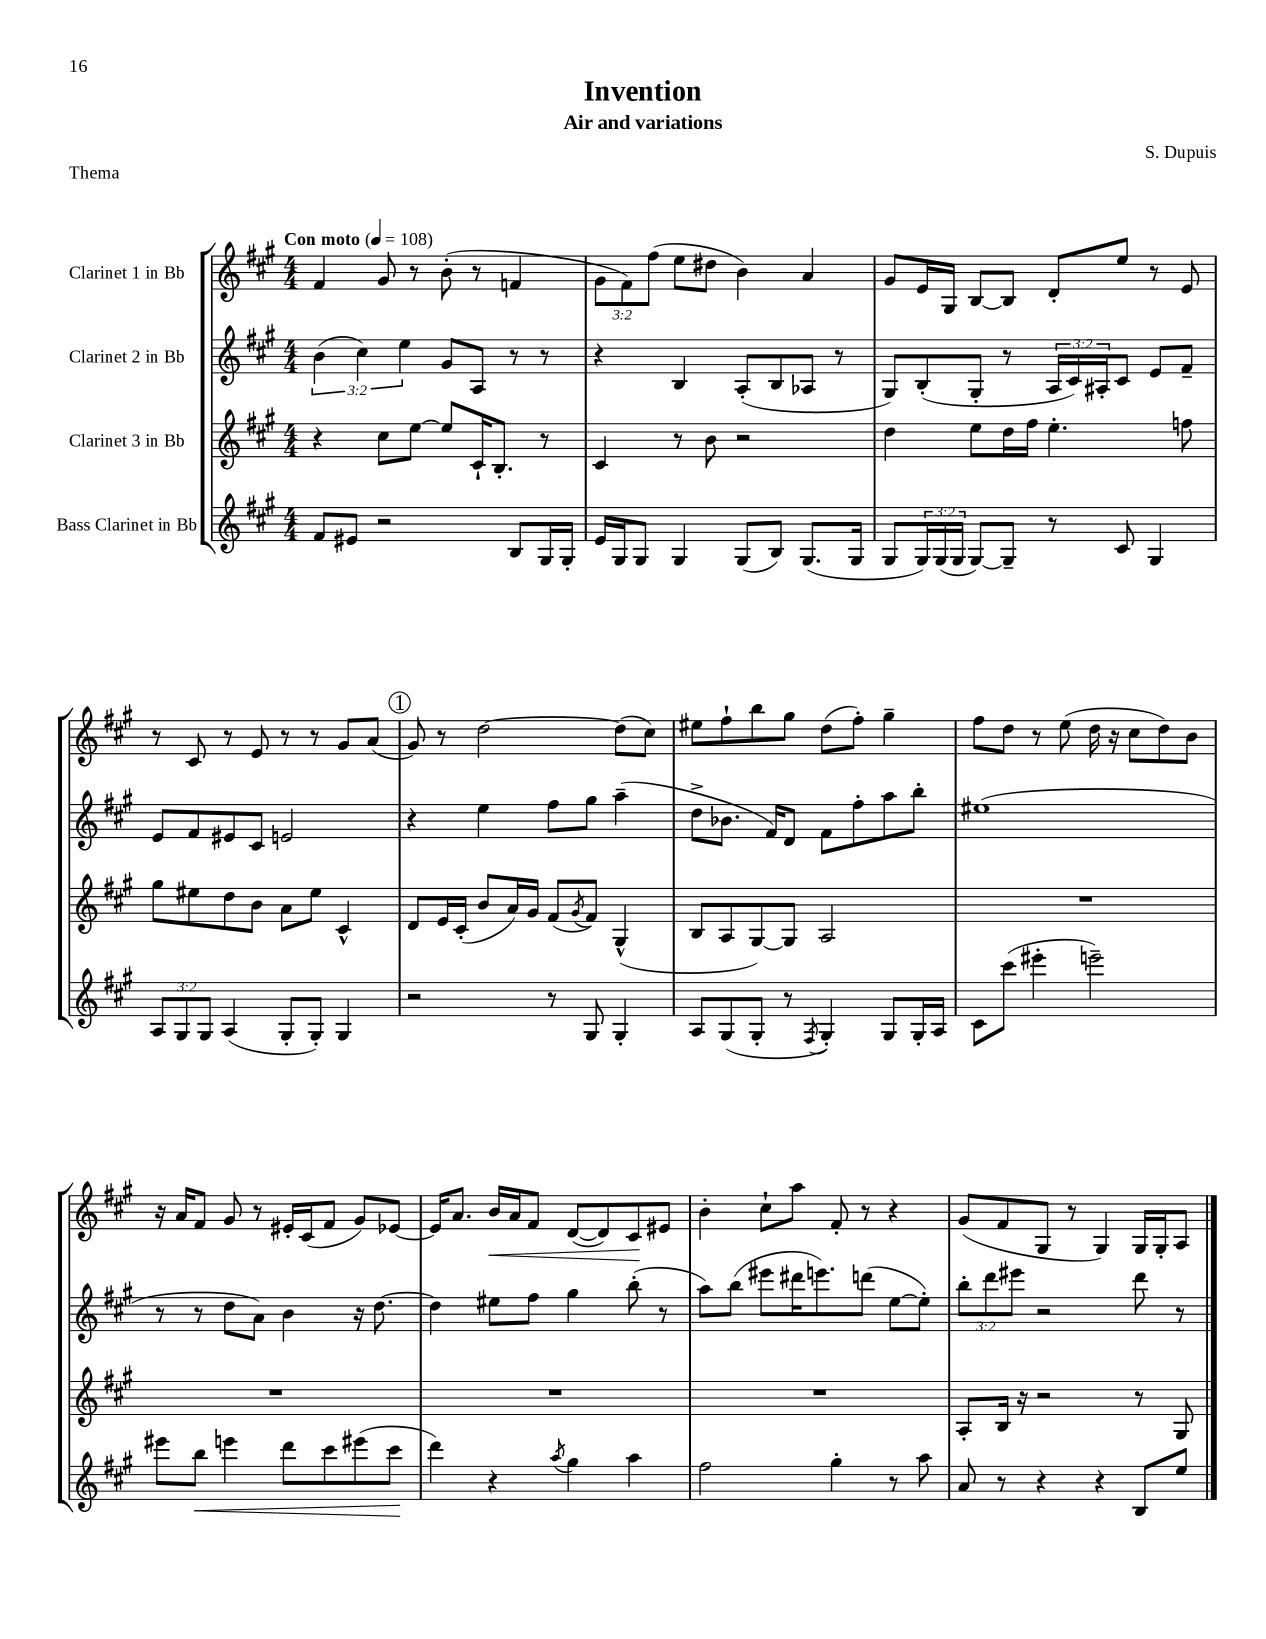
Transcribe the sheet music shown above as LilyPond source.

\header { title = "Invention" composer = "S. Dupuis" subtitle = "Air and variations" piece = "Thema" }
<<
\new StaffGroup <<
\new Staff = "s0" \with { instrumentName = "Clarinet 1 in Bb" } {
    \clef treble \key a \major \numericTimeSignature \time 4/4 \override Staff.TupletNumber.text = #tuplet-number::calc-fraction-text \tempo "Con moto" 4 = 108
    fis'4 gis'8 r8 b'8-.( r8 f'4 |
    \tuplet 3/2 { gis'8 fis'8) fis''8( } e''8 dis''8 b'4) a'4 |
    gis'8 e'16 gis16 b8~ b8 d'8-. e''8 r8 e'8 |
    r8 cis'8 r8 e'8 r8 r8 gis'8 a'8( |
    \mark \markup { \circle "1" } gis'8) r8 d''2~ d''8( cis''8) |
    eis''8 fis''8-! b''8 gis''8 d''8( fis''8-.) gis''4-- |
    fis''8 d''8 r8 e''8( d''16 r16 cis''8 d''8) b'8 |
    r16 a'16 fis'8 gis'8 r8 eis'16-. cis'16( fis'8 gis'8) ees'8~ |
    ees'16 a'8. b'16\< a'16 fis'8 d'8~( d'8) cis'8\! eis'8 |
    b'4-. cis''8-! a''8 fis'8-. r8 r4 |
    gis'8( fis'8 gis8 r8 gis4) gis16 gis16-. a8 \bar "|." |
}
\new Staff = "s1" \with { instrumentName = "Clarinet 2 in Bb" } {
    \clef treble \key a \major \numericTimeSignature \time 4/4 \override Staff.TupletNumber.text = #tuplet-number::calc-fraction-text
    \tuplet 3/2 { b'4( cis''4) e''4 } gis'8 a8 r8 r8 |
    r4 b4 a8-.( b8 aes8 r8 |
    gis8) b8-.( gis8-. r8 \tuplet 3/2 { a16 cis'16) ais16-. } cis'8 e'8 fis'8-- |
    e'8 fis'8 eis'8 cis'8 e'2 |
    \mark \markup { \circle "1" } r4 e''4 fis''8 gis''8 a''4--( |
    d''8-> bes'8. fis'16) d'8 fis'8 fis''8-. a''8 b''8-. |
    eis''1( |
    r8 r8 d''8 a'8) b'4 r16 d''8.~ |
    d''4 eis''8 fis''8 gis''4 b''8-.( r8 |
    a''8) b''8( eis'''8 dis'''16 e'''8.) d'''8( e''8~ e''8-.) |
    \tuplet 3/2 { b''8-. d'''8 eis'''8 } r2 d'''8 r8 \bar "|." |
}
\new Staff = "s2" \with { instrumentName = "Clarinet 3 in Bb" } {
    \clef treble \key a \major \numericTimeSignature \time 4/4
    r4 cis''8 e''8~ e''8 cis'16-! b8.-. r8 |
    cis'4 r8 b'8 r2 |
    d''4 e''8 d''16 fis''16 e''4.-. f''8 |
    gis''8 eis''8 d''8 b'8 a'8 eis''8 cis'4-^ |
    \mark \markup { \circle "1" } d'8 e'16 cis'16-.( b'8 a'16) gis'16 fis'8( \acciaccatura { gis'8 } fis'8) gis4-^( |
    b8 a8 gis8~) gis8 a2 |
    R1 |
    R1 |
    R1 |
    R1 |
    a8-. b16 r16 r2 r8 gis8 \bar "|." |
}
\new Staff = "s3" \with { instrumentName = "Bass Clarinet in Bb" } {
    \clef treble \key a \major \numericTimeSignature \time 4/4 \override Staff.TupletNumber.text = #tuplet-number::calc-fraction-text
    fis'8 eis'8 r2 b8 gis16 gis16-. |
    e'16 gis16 gis8 gis4 gis8( b8) gis8.( gis16 |
    gis8 \tuplet 3/2 { gis16) gis16( gis16 } gis8~) gis8-- r8 cis'8 gis4 |
    \tuplet 3/2 { a8 gis8 gis8 } a4( gis8-. gis8-.) gis4 |
    \mark \markup { \circle "1" } r2 r8 gis8 gis4-. |
    a8 gis8( gis8-. r8 \acciaccatura { fis8 } gis4-.) gis8 gis16-. a16 |
    cis'8 cis'''8( eis'''4-. e'''2--) |
    eis'''8 b''8\< e'''4 d'''8 cis'''8 eis'''8( cis'''8\! |
    d'''4) r4 \acciaccatura { a''8 } gis''4 a''4 |
    fis''2 gis''4-. r8 a''8 |
    a'8 r8 r4 r4 b8 e''8 \bar "|." |
}
>>
>>
\layout { \context { \Score \remove "Bar_number_engraver" } }
